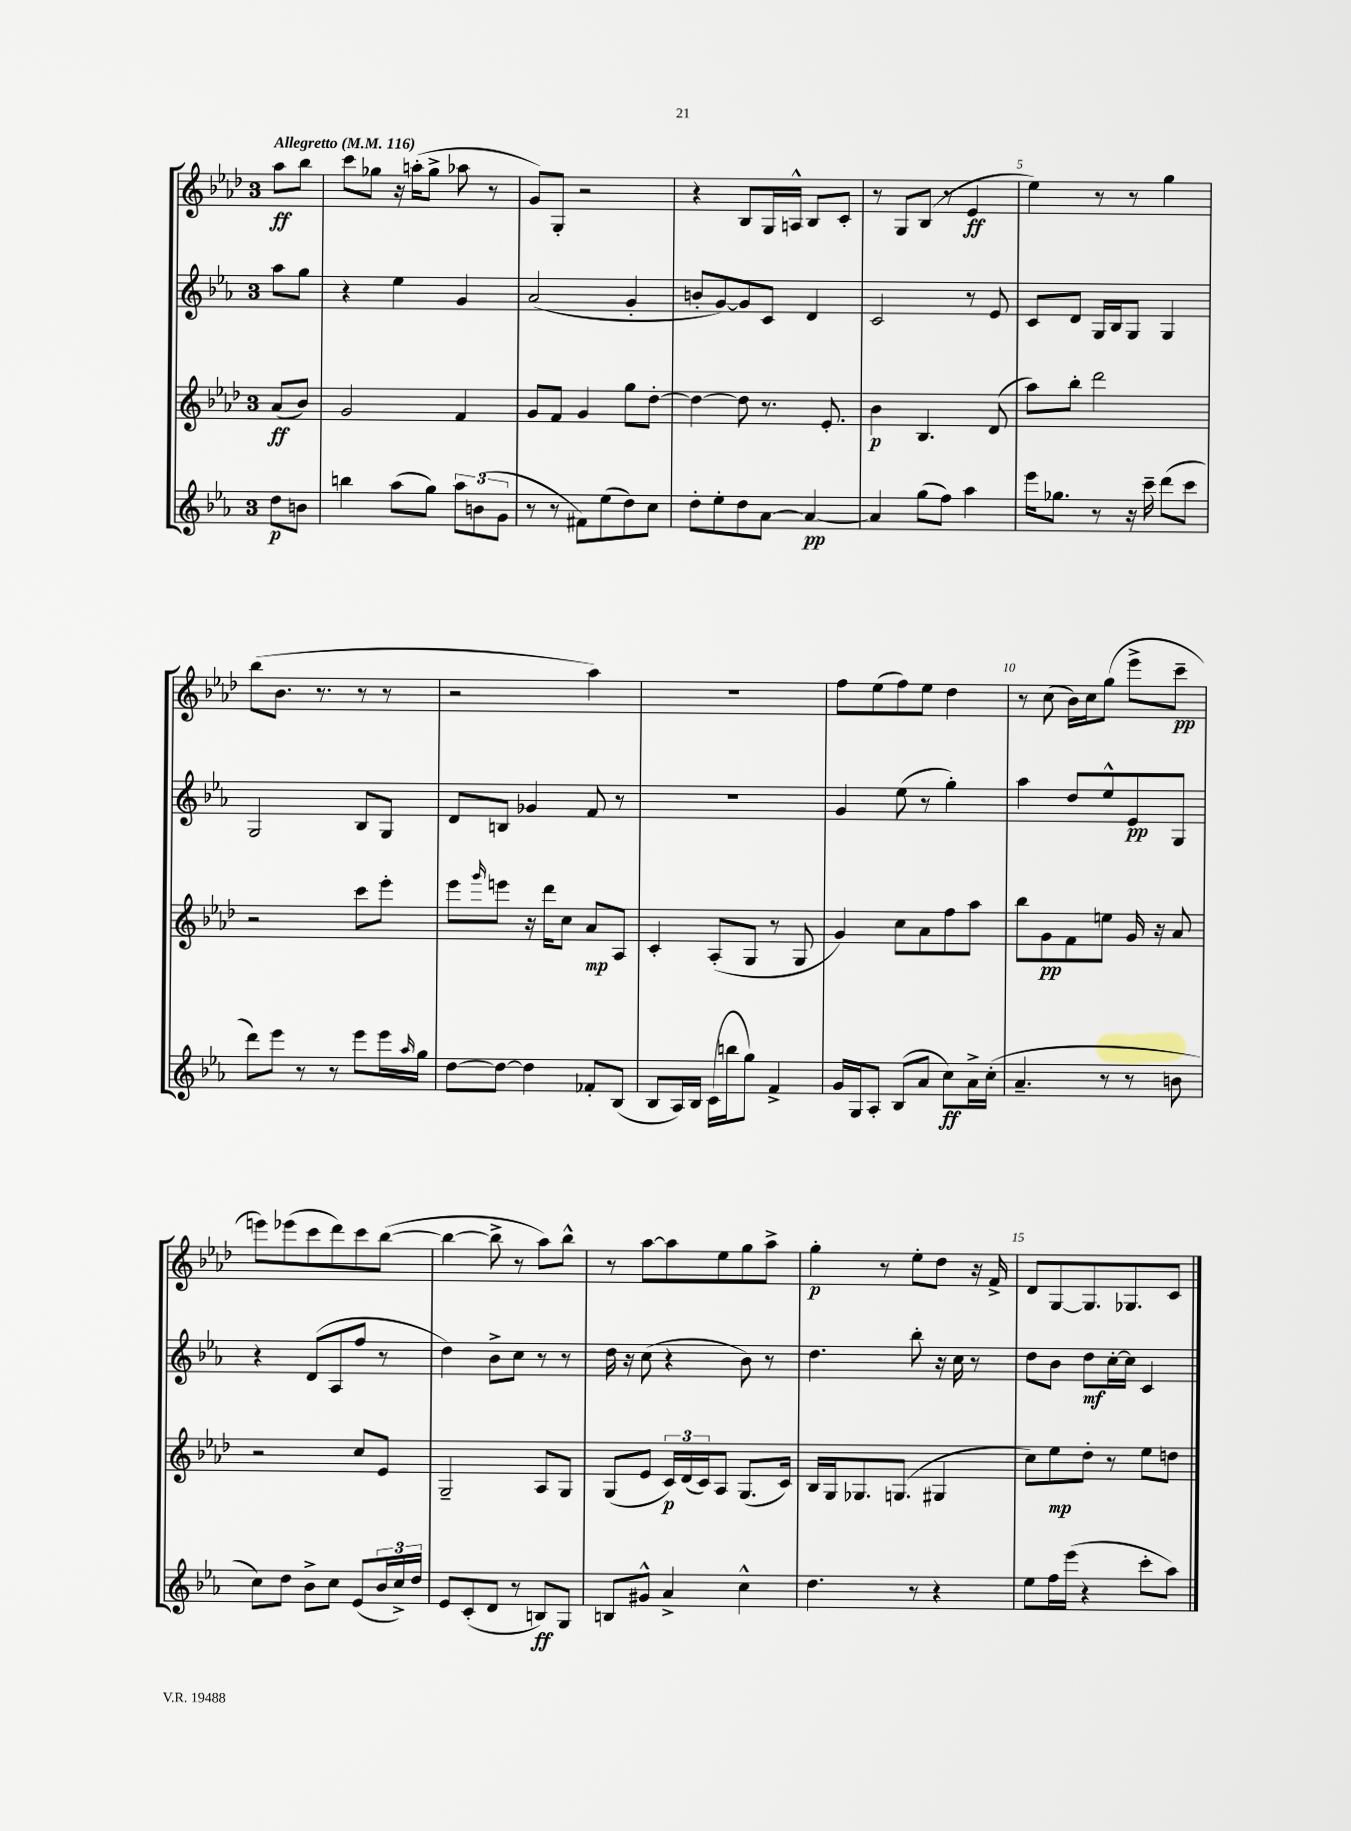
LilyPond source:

<<
\new StaffGroup <<
\new Staff = "s0" {
    \clef treble \key aes \major \once \override Staff.TimeSignature.style = #'single-digit \time 3/4 \partial 4 \tempo "Allegretto" 4 = 116
    aes''8\ff bes''8 |
    c'''8 ges''8 r16 a''16-.( ges''8-> aes''8 r8 |
    g'8) g8-. r2 |
    r4 bes8 g16 a16-^ bes8 c'8-. |
    r8 g8 bes8( r8 ees'4\ff |
    ees''4) r8 r8 g''4 |
    bes''8( bes'8. r8. r8 r8 |
    r2 aes''4) |
    R2. |
    f''8 ees''8( f''8) ees''8 des''4 |
    r8 c''8( bes'16) c''16 g''8( ees'''8-> c'''8--\pp |
    e'''8) ees'''8( c'''8 des'''8) c'''8 bes''8~( |
    bes''4~ bes''8-> r8 aes''8) bes''8-^ |
    r8 aes''8~ aes''8 ees''8 g''8 aes''8-> |
    g''4-.\p r8 ees''8-. des''8 r16 f'16-> |
    des'8 g8~ g8. ges8. c'8 \bar "|." |
}
\new Staff = "s1" {
    \clef treble \key ees \major \once \override Staff.TimeSignature.style = #'single-digit \time 3/4 \partial 4
    aes''8 g''8 |
    r4 ees''4 g'4 |
    aes'2( g'4-. |
    b'8-. g'8~) g'8 c'8 d'4 |
    c'2 r8 ees'8 |
    c'8 d'8 g16 bes16 g8 g4 |
    g2 bes8 g8 |
    d'8 b8 ges'4 f'8 r8 |
    R2. |
    g'4 ees''8( r8 g''4-.) |
    aes''4 d''8 ees''8-^ ees'8\pp g8 |
    r4 d'8( aes8 f''8 r8 |
    d''4) bes'8-> c''8 r8 r8 |
    d''16 r16 c''8( r4 bes'8) r8 |
    d''4. bes''8-. r16 c''16 r8 |
    d''8 bes'8 d''8\mf c''16~-. c''16 c'4 \bar "|." |
}
\new Staff = "s2" {
    \clef treble \key aes \major \once \override Staff.TimeSignature.style = #'single-digit \time 3/4 \partial 4
    aes'8\ff( bes'8) |
    g'2 f'4 |
    g'8 f'8 g'4 g''8 des''8~-. |
    des''4~ des''8 r8. ees'8.-. |
    bes'4\p bes4. des'8( |
    aes''8) bes''8-. des'''2 |
    r2 c'''8 ees'''8-. |
    ees'''8 \grace { g'''16 } e'''8 r16 des'''16 c''8 aes'8\mp aes8 |
    c'4-. aes8-.( g8 r8 g8 |
    g'4) c''8 aes'8 f''8 aes''8 |
    bes''8 g'8\pp f'8 e''8 g'16 r16 aes'8 |
    r2 c''8 ees'8 |
    g2-- aes8 g8 |
    g8( ees'8 \tuplet 3/2 { c'16\p) des'16( c'16) } aes8 g8.( c'16) |
    bes16 g16 ges8. g8.( gis4 |
    c''8) ees''8\mp des''8-. r8 ees''8 d''8 \bar "|." |
}
\new Staff = "s3" {
    \clef treble \key ees \major \once \override Staff.TimeSignature.style = #'single-digit \time 3/4 \partial 4
    d''8\p b'8 |
    b''4 aes''8( g''8) \tuplet 3/2 { aes''8 b'8( g'8 } |
    r8 r8 fis'8) ees''8( d''8) c''8 |
    d''8-. ees''8-. d''8 aes'8~ aes'4~\pp |
    aes'4 g''8( f''8) aes''4 |
    ees'''16 ges''8. r8 r16 c'''16-- d'''8( c'''8 |
    d'''8) ees'''8 r8 r8 ees'''8 ees'''16 \grace { aes''16 } g''16 |
    d''8~ d''8~ d''4 fes'8-. bes8( |
    bes8 aes16) bes16 c'16( b''16 g''8) f'4-> |
    g'16 g16 aes8-. bes8( aes'8 c''8\ff) aes'16-> c''16-.( |
    aes'4.-- r8 r8 b'8 |
    c''8) d''8 bes'8-> c''8 ees'8( \tuplet 3/2 { bes'16 c''16->) d''16 } |
    ees'8 c'8-.( d'8 r8 b8\ff) g8 |
    b8 gis'8-^ aes'4-> c''4-^ |
    d''4. r8 r4 |
    ees''8 f''16 ees'''16( r4 c'''8-. aes''8) \bar "|." |
}
>>
>>
\layout { \context { \Score \override BarNumber.break-visibility = ##(#f #t #t) barNumberVisibility = #(every-nth-bar-number-visible 5) } }
